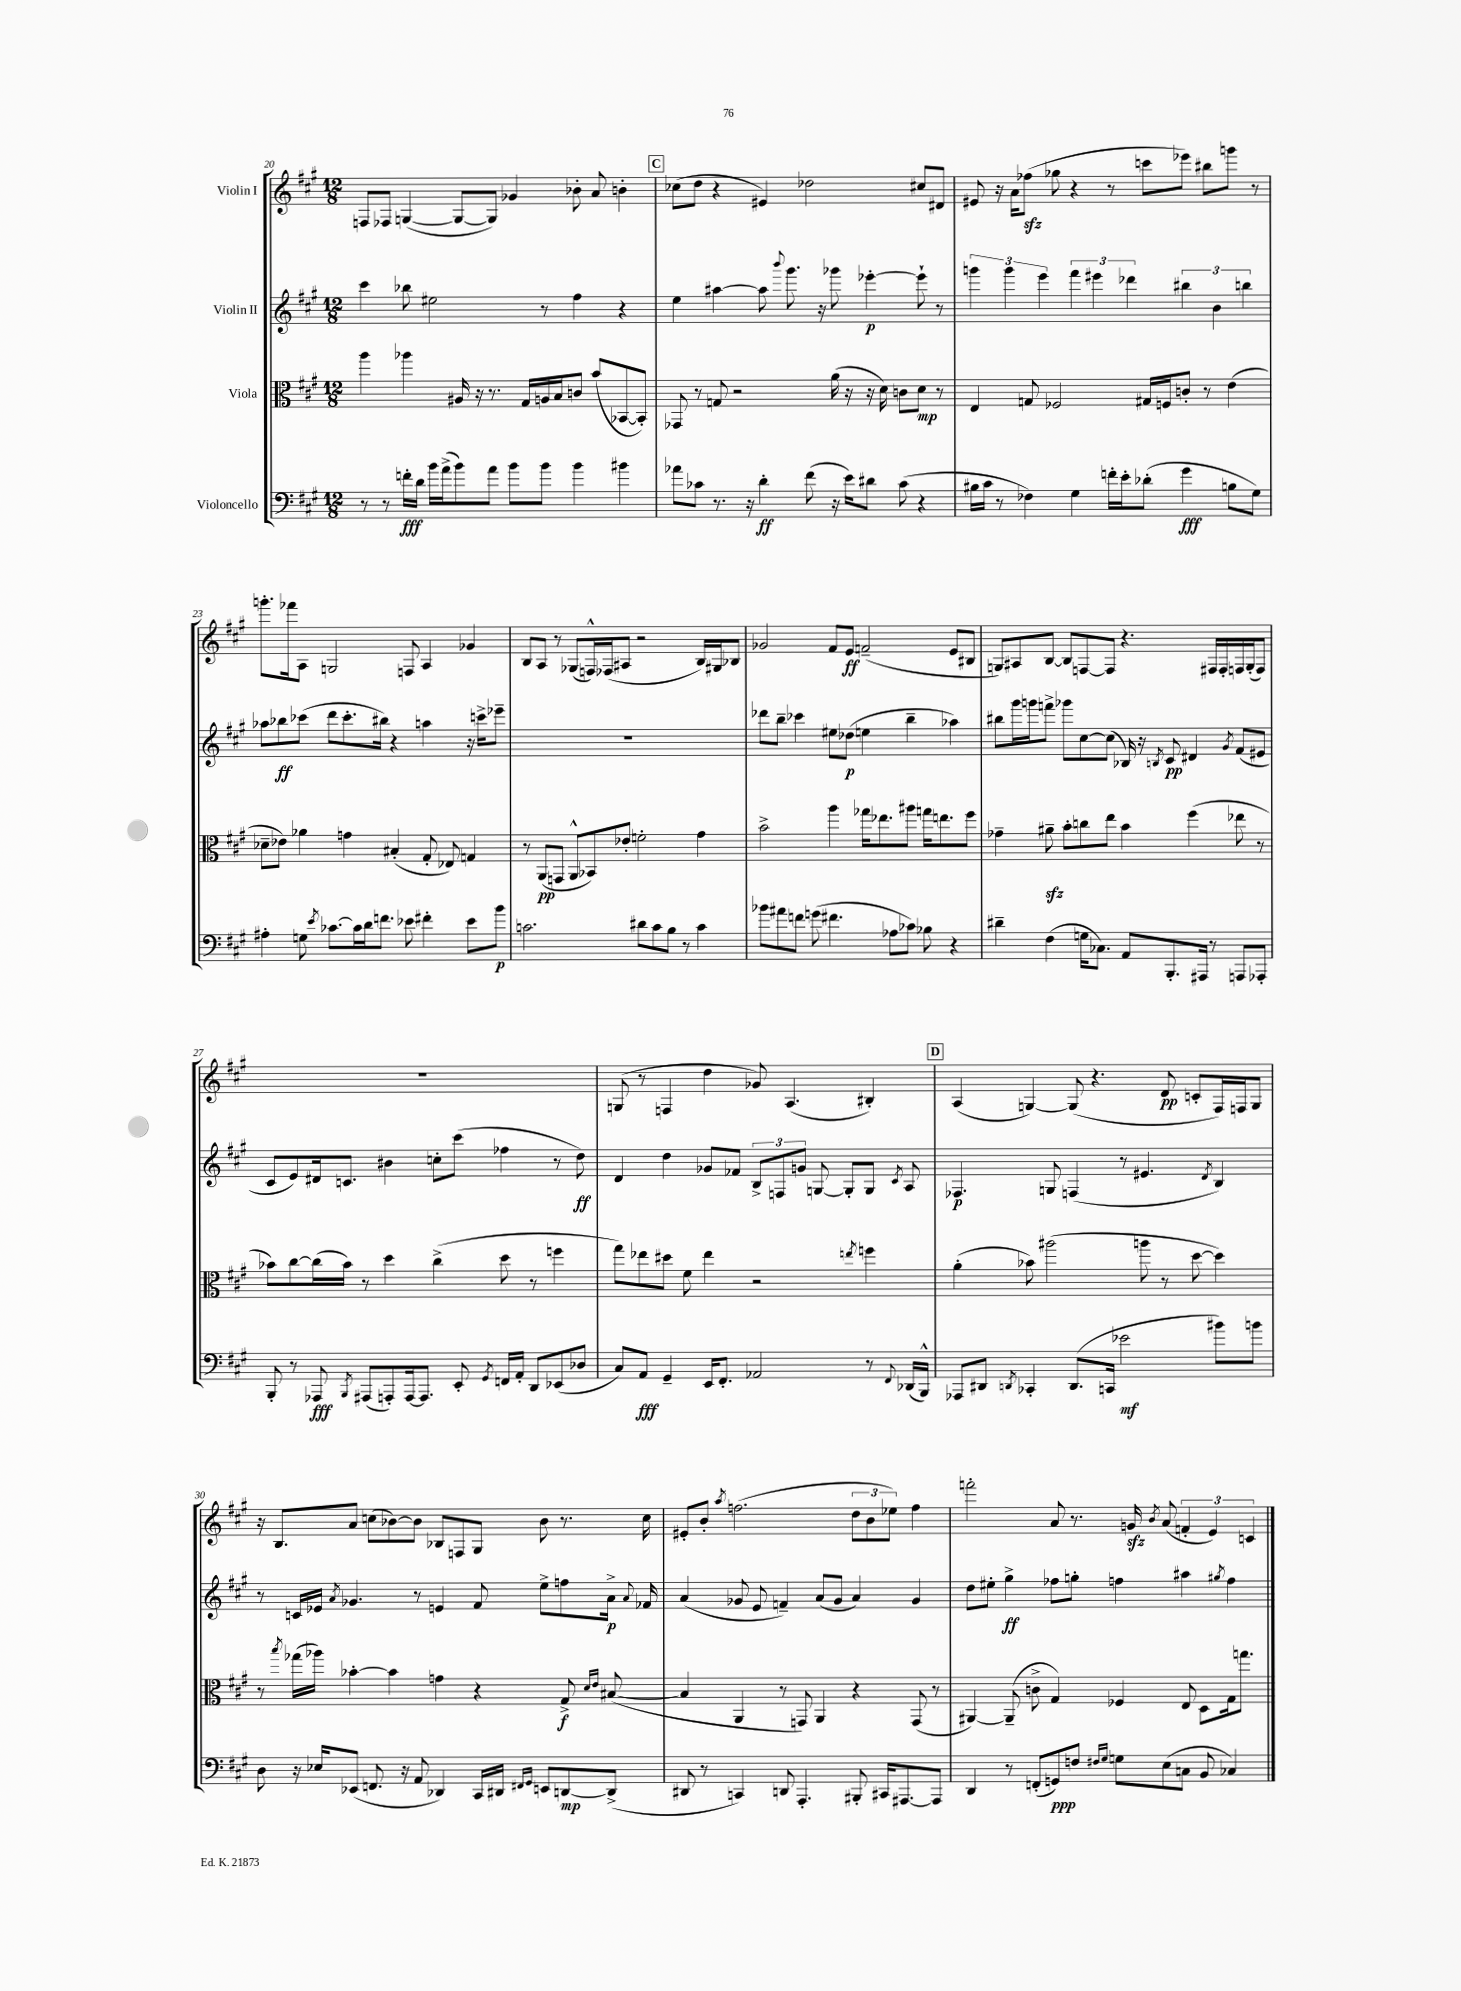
<<
\new StaffGroup <<
\new Staff = "s0" \with { instrumentName = "Violin I" } {
    \clef treble \key a \major \numericTimeSignature \time 12/8
    \autoBeamOff f8[ fes8] g4~( g8[~ g8]) ges'4 bes'8-. a'8 b'4-. |
    \mark \markup { \box "C" } ces''8[( d''8] r4 eis'4) des''2 cis''8[ dis'8] |
    eis'8 r16 a'16[ fes''8]\sfz( ges''8 r4 r8 c'''8[ ees'''8]) bis''8[ g'''8] r8 |
    g'''8.[-. fes'''16 a8] g2 f8 a4 ges'4 |
    b8[ a8] r8 ges8[( f16-^) fes16( ais8] r2 b16[) gis16 bes8] |
    ges'2 fis'8[ e'8]\ff f'2--( e'8[ bis8] |
    g8[) ais8 b8]~ b8[ f8~ f8] r4. fis16[ fis16-. f16 g16-.( f8]) |
    R1. |
    g8( r8 f4 d''4 ges'8) a4.( bis4-.) |
    \mark \markup { \box "D" } a4( g4~) g8( r4. d'8\pp c'8[-. fis16) f16 g8] |
    r16 b8.[ a'8] c''8[( bes'8~) bes'8] bes8[ f8 gis8] bes'8 r8. c''16 |
    eis'8[-. b'8]-. \acciaccatura { a''8 } f''2.( \tuplet 3/2 { d''8[ b'8 ees''8]) } f''4 |
    f'''2-. a'8 r8. g'16\sfz \acciaccatura { b'8 } a'8( \tuplet 3/2 { f'4-. e'4) c'4 } \bar "|." |
}
\new Staff = "s1" \with { instrumentName = "Violin II" } {
    \clef treble \key a \major \numericTimeSignature \time 12/8
    \autoBeamOff cis'''4 bes''8 eis''2 r8 fis''4 r4 |
    \mark \markup { \box "C" } e''4 ais''4~ ais''8 \appoggiatura { b'''8 } gis'''8. r16 ges'''8 ees'''4~-.\p ees'''8-! r8 |
    \tuplet 3/2 { g'''4 g'''4 e'''4 } \tuplet 3/2 { fis'''4 eis'''4 des'''4 } \tuplet 3/2 { bis''4 b'4 b''4 } |
    aes''8[ bes''8\ff ces'''8]( d'''8[ ces'''8.-. bis''16]) r4 a''4 r16 c'''16[-> ees'''8]-- |
    R1. |
    des'''8[ b''8]-- ces'''4 eis''8[ des''8]\p( e''4 b''4-- aes''4) |
    bis''8[ gis'''16 g'''16 f'''8]-> ges'''8[ cis''8~ cis''8]( bes16) r16 \acciaccatura { b8 } cis'8\pp dis'4 \acciaccatura { gis'8 } fis'8[( eis'8] |
    cis'8[ e'8) dis'16 c'8.] bis'4 c''8[-. cis'''8]( fes''4 r8 d''8\ff) |
    d'4 d''4 ges'8[ fes'8] \tuplet 3/2 { b8[-> f8 g'8] } g8~ g8[-. g8] \acciaccatura { cis'8 } a8 |
    \mark \markup { \box "D" } fes4.\p g8 f4( r8 eis'4. \acciaccatura { d'8 } b4) |
    r8 c'16[ ees'16] \acciaccatura { a'8 } ges'4. r8 e'4 fis'8 e''8[-> f''8 a'16]->\p \appoggiatura { a'8 } fes'16 |
    a'4( ges'8 e'8 f'4--) a'8[( ges'8] a'4) ges'4 |
    d''8[ eis''8]-. gis''4->\ff fes''8[ g''8]-. f''4 ais''4 \acciaccatura { gis''8 } f''4 \bar "|." |
}
\new Staff = "s2" \with { instrumentName = "Viola" } {
    \clef alto \key a \major \numericTimeSignature \time 12/8
    \autoBeamOff a''4 aes''4 ais16 r16 r8. gis16[ a16 b16 c'8] b'8[( bes,8~ bes,8]-.) |
    \mark \markup { \box "C" } ges,8 r8 g8 r2 a'16( r16 r16 d'16) c'8[ d'8]\mp r8 |
    e4 g8 fes2 gis16[ f16 c'8]-. r8 e'4( |
    des'8[-- ees'8]) aes'4 g'4 bis4-.( gis8-. ees8) g4 |
    r8 a,8[\pp( g,8] a,8[-^ bes,8) ees'8]-. f'2-. gis'4 |
    b'2-> a''4 ges''16[ ees''8. ais''8] g''16[ e''8. fis''8] |
    ges'4-- ais'8--\sfz b'8[-. c''8 e''8] b'4 fis''4( ees''8 r8 |
    bes'8[) cis''8~ cis''16( bes'16]) r8 d''4 cis''4->( d''8 r8 f''4 |
    gis''8[) ees''8 dis''8] fis'8 ees''4 r2 \acciaccatura { e''8 } f''4 |
    \mark \markup { \box "D" } a'4-.( bes'8) ais''2( a''8 r8 d''8~ d''4) |
    r8 \acciaccatura { b''8 } ges''16[( aes''16]) bes'4~-. bes'4 g'4 r4 gis8->\f \grace { d'16[ e'16] } bis8~( |
    bis4 a,4 r8 g,8) a,4 r4 g,8( r8 |
    ais,4~) ais,8--( c'8-> gis4) fes4 e8 d8[ gis16 g''8.] \bar "|." |
}
\new Staff = "s3" \with { instrumentName = "Violoncello" } {
    \clef bass \key a \major \numericTimeSignature \time 12/8
    \autoBeamOff r8 r8 f'16[-.\fff d'16] b'16[ a'16->( b'8) a'8] b'8[ b'8] b'4 bis'4 |
    \mark \markup { \box "C" } aes'8[ ces'8] r8. r16 d'4-.\ff fis'8( r16 e'16[) dis'8] ces'8( r4 |
    bis16[ cis'16] r8 fes4) gis4 f'16[-. e'16-. des'8]-.( gis'4\fff b8[ gis8]) |
    ais4-. g8 \acciaccatura { e'8 } ces'8.[~ ces'16 d'16 f'8.] ees'8 fis'4-. ees'8[ b'8]\p |
    c'2. dis'8[ c'8 b8] r8 c'4 |
    bes'8[ ais'8 f'8] g'8( fis'4. aes8[ ces'8]) bes8 r4 |
    dis'4-- fis4( g16[ ces8.]) a,8[ b,,8.-. ais,,16] r8 a,,8[ aes,,8]-. |
    b,,8-. r8 aes,,8\fff \acciaccatura { b,,8 } ais,,8[( a,,8-.) a,,16~ a,,8.] e,8-. \acciaccatura { gis,8 } f,16[ a,16]-. d,8[ ees,8( des8] |
    cis8[) a,8]\fff gis,4-- e,16[ fis,8.]-. aes,2 r8 \appoggiatura { fis,8 } des,16[( b,,16]-^) |
    \mark \markup { \box "D" } aes,,8[ dis,8] \acciaccatura { d,8 } ces,4-. d,8.[( c,16] ees'2\mf bis'8[) b'8] |
    d8 r16 ees16[ ees,8]( f,8. r16 a,8 des,4) cis,16[ dis,16] \grace { fis,16[ gis,16] } e,8[ d,8~\mp d,8]->( |
    dis,8 r8 c,4) d,8 a,,4.-. bis,,8-. cis,16[ ais,,8.~ ais,,8] |
    d,4 r8 f,8[-.( g,8\ppp) f8] \grace { fis16[ gis16] } g8[ e8( c8] b,8 ces4) \bar "|." |
}
>>
>>
\layout { \context { \Score currentBarNumber = #20 } }
